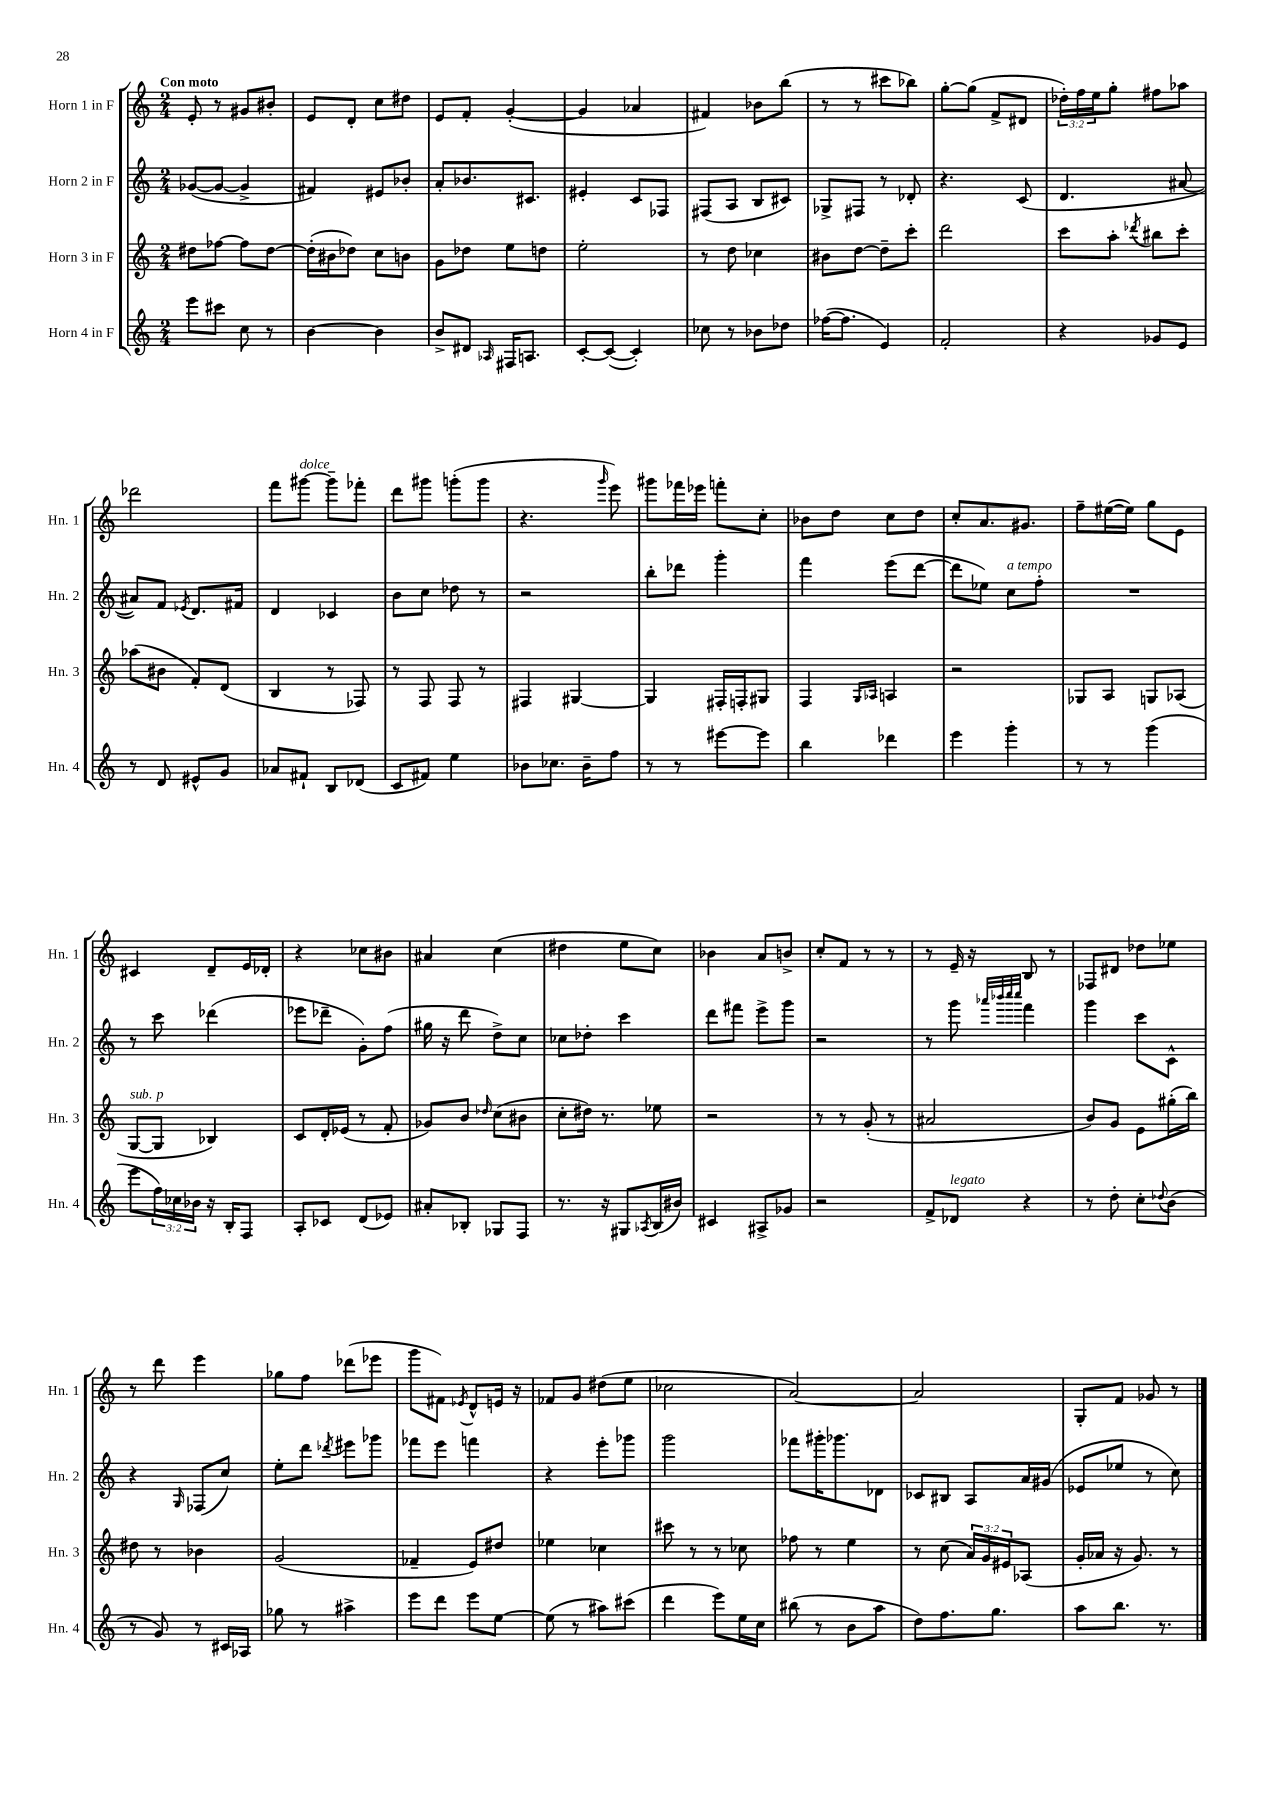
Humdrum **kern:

**kern	**kern	**kern	**kern
*staff4	*staff3	*staff2	*staff1
*clefG2	*clefG2	*clefG2	*clefG2
*k[]	*k[]	*k[]	*k[]
*M2/4	*M2/4	*M2/4	*M2/4
8eee	8dd#	([8g-	8e'
8ccc#	[8ff-	8g-_	8r
8cc	8ff-]	4g-^]	8g#
8r	[8dd#	.	8b#'
=	=	=	=
[4b	(16dd#']	4f#)	8e
.	16b#	.	.
.	8dd-)	.	8d'
4b]	8cc	8e#	8cc
.	8b	8b-'	8dd#
=	=	=	=
8b^	8g	8a'	8e
8d#	8dd-	8.b-	8f'
16qqA-	.	.	.
16F#	8ee	.	([4g'
8.A	.	8.c#	.
.	8dd	.	.
=	=	=	=
[8c'	2ee'	4e#'	4g]
(8c_	.	.	.
4c'])	.	8c	4a-
.	.	8F-	.
=	=	=	=
8cc-	8r	(8F#	4f#)
8r	8dd	8A	.
8b-	4cc-	8B	8b-
8dd-	.	8c#)	(8bb
=	=	=	=
([16ff-	8b#	8G-^	8r
8.ff-]	.	.	.
.	[8dd	8F#	8r
4e)	8dd~]	8r	8ccc#
.	8ccc'	8d-'	8bb-)
=	=	=	=
2f'	2ddd	4.r	[8gg'
.	.	.	(8gg]
.	.	.	8f^
.	.	(8c	8d#
=	=	=	=
4r	8ccc	4.d	24dd-')
.	.	.	24ff
.	.	.	24ee
.	8aa'	.	8gg'
.	8qddd-	.	.
8g-	8bb#	.	8ff#
8e	8ccc'	[8a#	8aa-
=	=	=	=
8r	(8aa-	8a#])	2ddd-
8d	8b#	8f	.
.	.	8qe-	.
8e#^^	8f')	8.d	.
8g	(8d	.	.
.	.	16f#	.
=	=	=	=
8a-	4B	4d	8fff
8f#`	.	.	[8ggg#
8B	8r	4c-	8ggg#~]
(8d-	8F-)	.	8fff-'
=	=	=	=
8c	8r	8b	8ddd
8f#)	8F	8cc	8ggg#
4ee	8F	8dd-	(8ggg'
.	8r	8r	8ggg
=	=	=	=
8b-	4F#	2r	4.r
8.cc-	.	.	.
.	[4G#	.	.
16b-~	.	.	.
.	.	.	16qqggg
8ff	.	.	8eee)
=	=	=	=
8r	4G#]	8bb'	8ggg#
8r	.	8ddd-	16fff-
.	.	.	16eee-
[8eee#	16F#'	4ggg'	8fff'
.	16F'	.	.
8eee#]	8G#	.	8cc'
=	=	=	=
4bb	4F	4fff	8b-
.	.	.	8dd
.	16qqG	.	.
.	16qqA-	.	.
4ddd-	4A	(8eee	8cc
.	.	[8ddd	8dd
=	=	=	=
4eee	2r	8ddd]	8cc'
.	.	8ee-)	8.a
4ggg'	.	8cc	.
.	.	.	8.g#
.	.	8ff'	.
=	=	=	=
8r	8G-	2r	8ff~
8r	8A	.	([16ee#
.	.	.	16ee#])
(4ggg	8G	.	8gg
.	(8A-	.	8e
=	=	=	=
8eee	[8G	8r	4c#
24ff)	8G]	8ccc	.
24cc-	.	.	.
24b-	.	.	.
16r	4B-)	(4ddd-	8d~
16B'	.	.	.
8F	.	.	16e
.	.	.	16d-'
=	=	=	=
8A'	8c	8eee-	4r
8c-	16d'	8ddd-~	.
.	(16e-	.	.
(8d	8r	8g')	8cc-
8e-)	8f'	(8ff	8b#
=	=	=	=
8a#'	8g-)	16gg#	4a#
.	.	16r	.
8B-'	8b	8ddd	.
.	16qqdd-	.	.
8G-	(8cc	8dd^)	(4cc
8F	8b#	8cc	.
=	=	=	=
8.r	8cc'	8cc-	4dd#
.	16dd#)	8dd-'	.
16r	8.r	.	.
8G#	.	4ccc	8ee
8qA-	.	.	.
(16B	8ee-	.	8cc)
16b#)	.	.	.
=	=	=	=
4c#	2r	8ddd	4b-
.	.	8fff#	.
8A#^	.	8eee^	8a
8g-	.	8ggg	8b^
=	=	=	=
2r	8r	2r	8cc'
.	8r	.	8f
.	(8g'	.	8r
.	8r	.	8r
=	=	=	=
8f^	2a#	8r	8r
8d-	.	8ggg	16e~
.	.	.	16r
.	.	32qqaaa-	.
.	.	32qqbbb-	.
.	.	32qqcccc	.
.	.	32qqcccc	.
4r	.	4fff	8B
.	.	.	8r
=	=	=	=
8r	8b)	4ggg	8F-
8dd'	8g	.	8d#
8cc'	8e	8ccc	8dd-
8qqdd-	.	.	.
(8b	(16gg#'	8c^^	8ee-
.	16bb)	.	.
=	=	=	=
8r	8dd#	4r	8r
8g)	8r	.	8ddd
.	.	16qqG	.
8r	4b-	(8F-	4eee
16c#	.	8cc)	.
16A-	.	.	.
=	=	=	=
8gg-	(2g	8ee'	8gg-
8r	.	8ddd	8ff
.	.	8qddd-	.
4aa#^	.	8eee#	(8ddd-
.	.	8ggg-	8eee-
=	=	=	=
8eee	4f-~	8fff-	8ggg
8ddd	.	8eee	8f#)
.	.	.	8qe-
8eee	8e)	4fff	8d^^
[8ee	8dd#	.	16e
.	.	.	16r
=	=	=	=
(8ee]	4ee-	4r	8f-
8r	.	.	8g
8aa#)	4cc-	8eee'	(8dd#
(8ccc#	.	8ggg-	8ee
=	=	=	=
4ddd	8ccc#	2ggg	2cc-
.	8r	.	.
8eee)	8r	.	.
16ee	8cc-	.	.
16cc	.	.	.
=	=	=	=
(8bb#	8ff-	8fff-	[2a)
8r	8r	16ggg#'	.
.	.	8.ggg-	.
8b	4ee	.	.
8aa	.	8d-	.
=	=	=	=
8dd)	8r	8c-	2a]
8.ff	(8cc	8B#	.
.	24a)	8A	.
.	24g	.	.
8.gg	.	.	.
.	24e#	.	.
.	(8A-	16a	.
.	.	(16g#	.
=	=	=	=
8aa	16g'	8e-	8G'
.	16a-	.	.
8.bb	16r	8ee-	8f
.	8.g)	.	.
.	.	8r	8g-
8.r	.	.	.
.	8r	8cc)	8r
==	==	==	==
*-	*-	*-	*-
